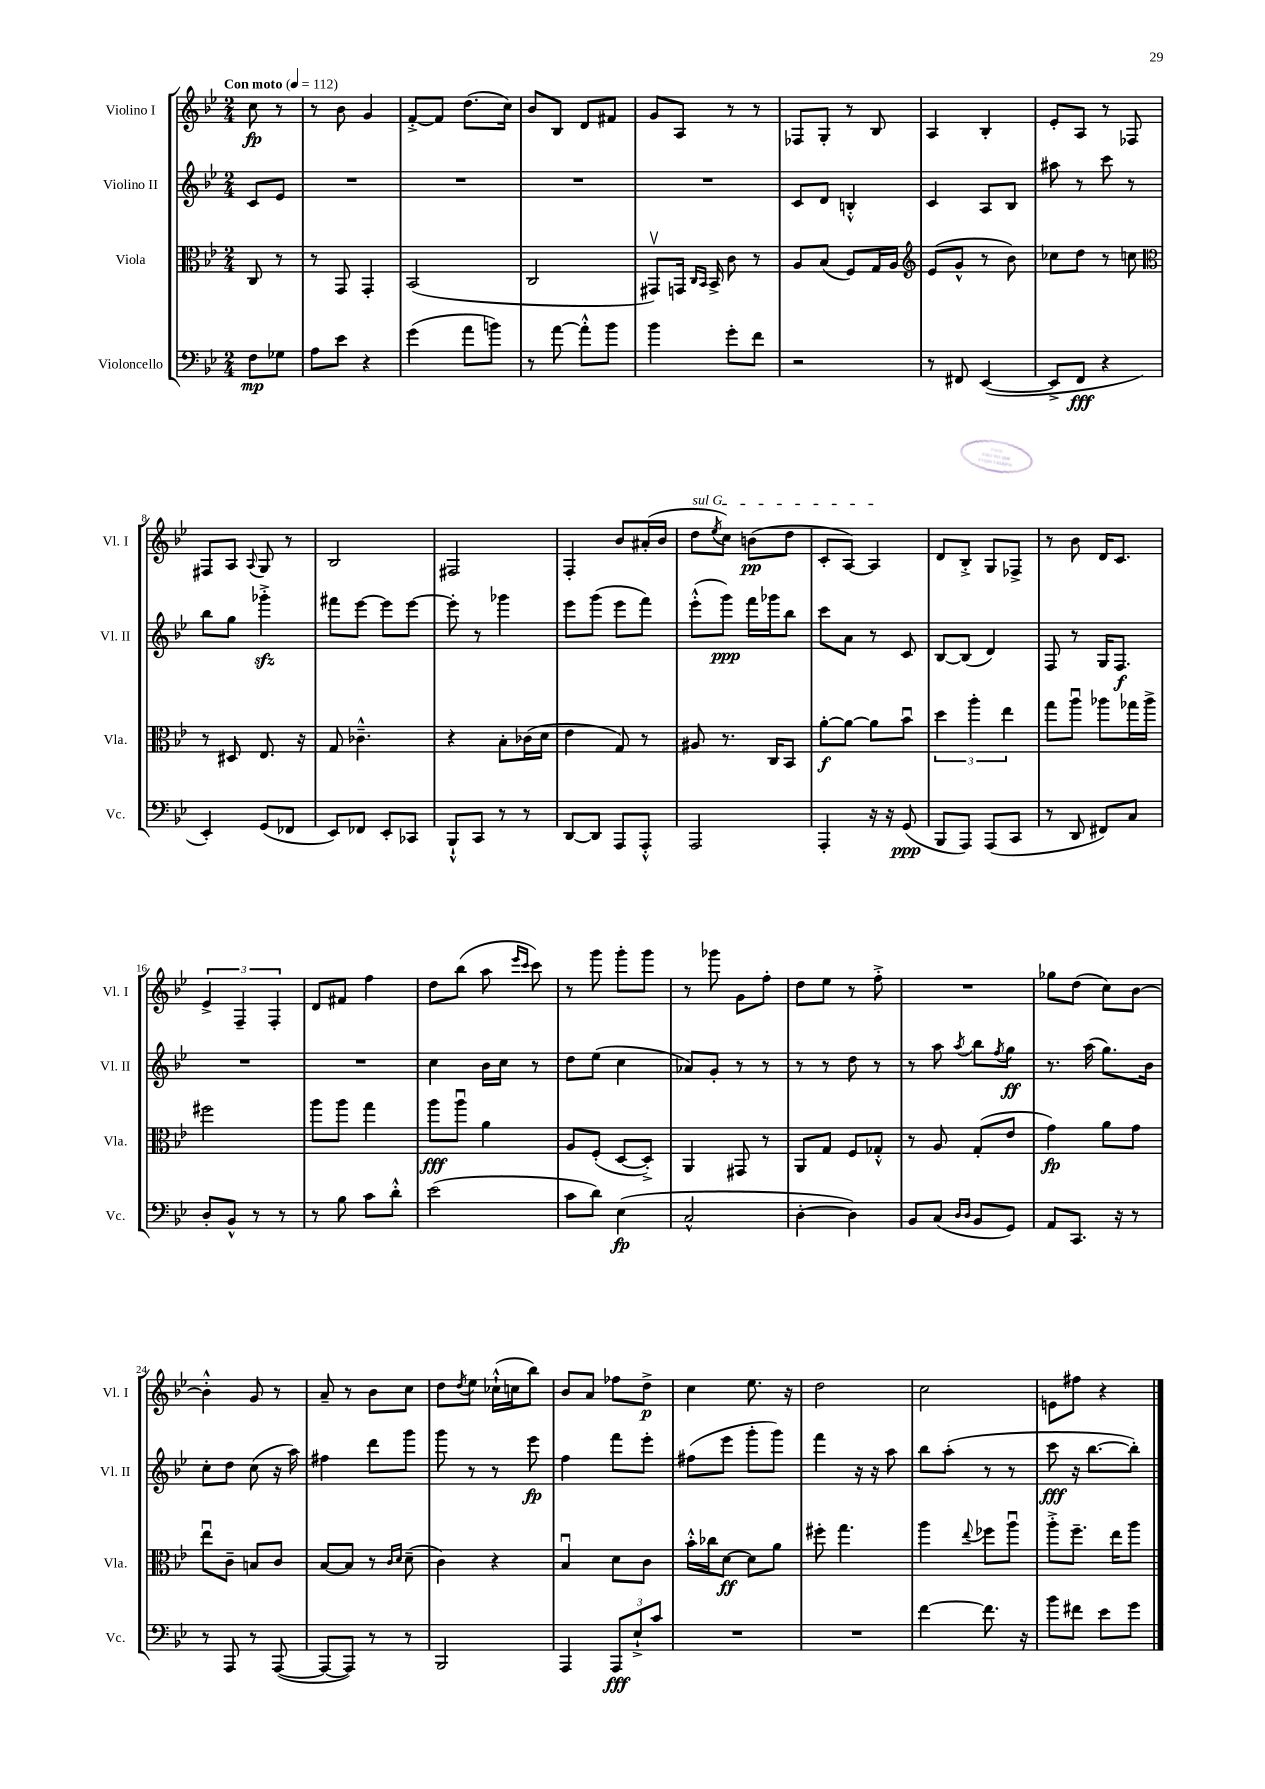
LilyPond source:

<<
\new StaffGroup <<
\new Staff = "s0" \with { instrumentName = "Violino I" shortInstrumentName = "Vl. I" } {
    \clef treble \key bes \major \numericTimeSignature \time 2/4 \partial 4 \tempo "Con moto" 4 = 112
    c''8\fp r8 |
    r8 bes'8 g'4 |
    f'8~-.-> f'8 d''8.( c''16) |
    bes'8 bes8 d'8 fis'8 |
    g'8 a8 r8 r8 |
    fes8 g8-. r8 bes8 |
    a4 bes4-. |
    ees'8-. a8 r8 fes8 |
    fis8 a8 \appoggiatura { a8 } g8 r8 |
    bes2 |
    fis2 |
    f4-. bes'8 ais'16-.( bes'16 |
    \once \override TextSpanner.bound-details.left.text = \markup { \italic "sul G" } d''8\startTextSpan \acciaccatura { ees''8 } c''8) b'8\pp( d''8 |
    c'8-. a8~) a4\stopTextSpan |
    d'8 bes8-.-> g8 fes8-> |
    r8 bes'8 d'16 c'8. |
    \tuplet 3/2 { ees'4-> f4-- f4-. } |
    d'8 fis'8 f''4 |
    d''8 bes''8( a''8 \grace { ees'''16 c'''16 } c'''8) |
    r8 g'''8 g'''8-. g'''8 |
    r8 ges'''8 g'8 f''8-. |
    d''8 ees''8 r8 f''8-.-> |
    R2 |
    ges''8 d''8( c''8) bes'8~ |
    bes'4-.-^ g'8 r8 |
    a'8-- r8 bes'8 c''8 |
    d''8 \acciaccatura { d''8 } ees''8 ces''16-!-^( c''16 bes''8) |
    bes'8 a'8 fes''8 d''8->\p |
    c''4 ees''8. r16 |
    d''2 |
    c''2 |
    e'8 fis''8 r4 \bar "|." |
}
\new Staff = "s1" \with { instrumentName = "Violino II" shortInstrumentName = "Vl. II" } {
    \clef treble \key bes \major \numericTimeSignature \time 2/4 \partial 4
    c'8 ees'8 |
    R2 |
    R2 |
    R2 |
    R2 |
    c'8 d'8 b4-.-^ |
    c'4 a8 bes8 |
    ais''8 r8 c'''8 r8 |
    bes''8 g''8 ges'''4-.->\sfz |
    fis'''8 ees'''8~ ees'''8 ees'''8~ |
    ees'''8-. r8 ges'''4 |
    ees'''8 g'''8( ees'''8 f'''8) |
    ees'''8-.-^( g'''8\ppp) f'''16 ges'''16 bes''8 |
    c'''8 a'8 r8 c'8 |
    bes8~ bes8( d'4) |
    f8 r8 g16 f8.\f |
    R2 |
    R2 |
    c''4 bes'16 c''16 r8 |
    d''8 ees''8( c''4 |
    aes'8) g'8-. r8 r8 |
    r8 r8 d''8 r8 |
    r8 a''8 \acciaccatura { a''8 } bes''8 \acciaccatura { f''8 } g''8\ff |
    r8. a''16( g''8.) bes'16 |
    c''8-. d''8 c''8( r16 a''16) |
    fis''4 d'''8 g'''8 |
    g'''8 r8 r8 ees'''8\fp |
    f''4 f'''8 ees'''8-. |
    fis''8( ees'''8 g'''8-. g'''8) |
    f'''4 r16 r16 a''8 |
    bes''8 a''8-.( r8 r8 |
    c'''8\fff r16 bes''8.~ bes''8-.) \bar "|." |
}
\new Staff = "s2" \with { instrumentName = "Viola" shortInstrumentName = "Vla." } {
    \clef alto \key bes \major \numericTimeSignature \time 2/4 \partial 4
    c8 r8 |
    r8 g,8 g,4-. |
    bes,2( |
    c2 |
    gis,8\upbow) g,16 \grace { c16 bes,16 } bes,16-> c'8 r8 |
    a8 bes8( f8) g16 a16 |
    \clef treble ees'8( g'8-^ r8 bes'8) |
    ces''8 d''8 r8 c''8 |
    \clef alto r8 dis8 ees8. r16 |
    g8 ces'4.---^ |
    r4 bes8-. ces'16( d'16 |
    ees'4 g8) r8 |
    ais8 r8. c16 bes,8 |
    a'8~-.\f a'8~ a'8 bes'8\downbow |
    \tuplet 3/2 { d''4 a''4-. ees''4 } |
    g''8 a''8\downbow aes''8 ges''16 aes''16-> |
    fis''2 |
    a''8 a''8 g''4 |
    a''8\fff a''8\downbow a'4 |
    a8 f8-.( d8~ d8-.->) |
    a,4 gis,8 r8 |
    a,8 g8 f8 ges8-.-^ |
    r8 a8 g8-.( ees'8 |
    g'4\fp) a'8 g'8 |
    ees''8\downbow c'8-- b8 c'8 |
    bes8~ bes8 r8 \grace { c'16 d'16 } d'8--( |
    c'4) r4 |
    bes4\downbow d'8 c'8 |
    bes'16-.-^ ces''16 d'8~\ff d'8 a'8 |
    fis''8-. g''4. |
    a''4 \appoggiatura { ees''8 } fes''8 a''8\downbow |
    a''8-.-> f''8.-- ees''16 a''8 \bar "|." |
}
\new Staff = "s3" \with { instrumentName = "Violoncello" shortInstrumentName = "Vc." } {
    \clef bass \key bes \major \numericTimeSignature \time 2/4 \partial 4
    f8\mp ges8 |
    a8 ees'8 r4 |
    g'4( a'8 b'8) |
    r8 a'8~ a'8-.-^ bes'8 |
    bes'4 g'8-. f'8 |
    r2 |
    r8 fis,8 ees,4~( |
    ees,8-> f,8\fff r4 |
    ees,4-.) g,8( fes,8 |
    ees,8) fes,8 ees,8-. ces,8 |
    bes,,8-!-^ c,8 r8 r8 |
    d,8~ d,8 a,,8 a,,8-.-^ |
    a,,2 |
    a,,4-. r16 r16 g,8\ppp( |
    bes,,8 a,,8) a,,8( c,8 |
    r8 d,8 fis,8) c8 |
    d8-. bes,8-^ r8 r8 |
    r8 bes8 c'8 d'8-.-^ |
    ees'2( |
    c'8 d'8) ees4\fp( |
    c2-^ |
    d4~-. d4) |
    bes,8 c8( \grace { d16 d16 } bes,8 g,8) |
    a,8 c,8. r16 r8 |
    r8 a,,8 r8 a,,8~( |
    a,,8~ a,,8) r8 r8 |
    bes,,2 |
    a,,4 \tuplet 3/2 { a,,8\fff ees8-!-> c'8 } |
    R2 |
    R2 |
    f'4~ f'8. r16 |
    bes'8 fis'8 ees'8 g'8 \bar "|." |
}
>>
>>
